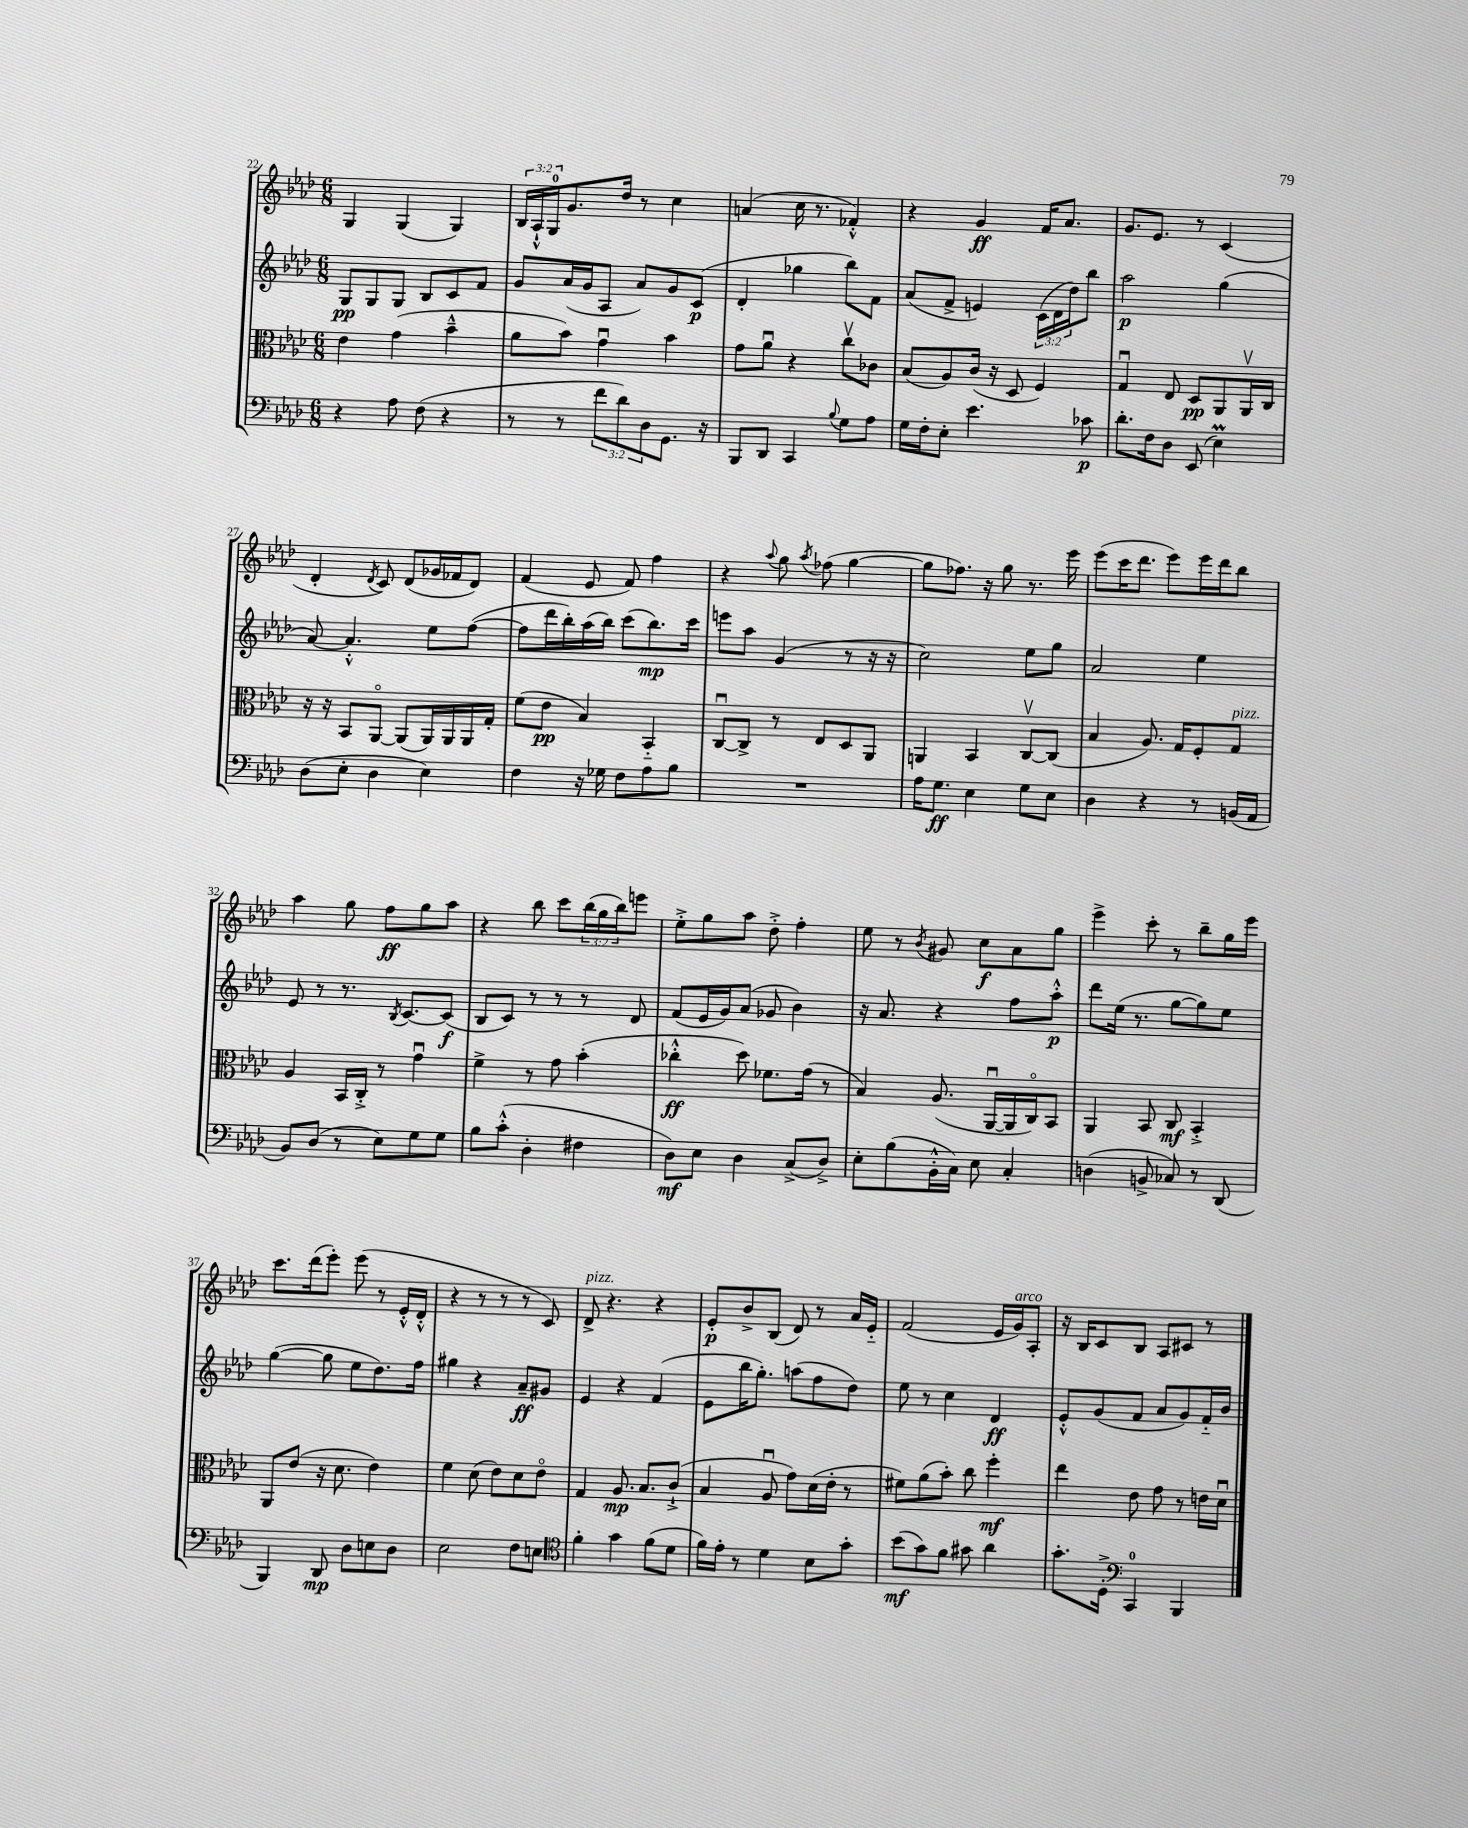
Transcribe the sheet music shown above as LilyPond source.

<<
\new StaffGroup <<
\new Staff = "s0" {
    \clef treble \key aes \major \numericTimeSignature \time 6/8 \override Staff.TupletNumber.text = #tuplet-number::calc-fraction-text
    g4 g4( g4) |
    \tuplet 3/2 { bes16 aes16-!-^ g16-0 } g'8. des''16 r8 c''4 |
    a'4( c''16 r8. fes'4-.-^) |
    r4 g'4\ff f'16 aes'8. |
    g'8. ees'8. r8 c'4( |
    des'4-. \acciaccatura { des'8 } c'8) des'8( ges'16 fes'16 des'8) |
    f'4( ees'8 f'8) f''4 |
    r4 \appoggiatura { aes''8 } g''8 \acciaccatura { aes''8 } fes''8( g''4~ |
    g''8 fes''8.) r16 g''8 r8. ees'''16 |
    ees'''8( c'''16 des'''8. ees'''8) ees'''16 des'''16 bes''8 |
    aes''4 g''8 f''8\ff g''8 aes''8 |
    r4 bes''8 c'''8 \tuplet 3/2 { bes''16( g''16 bes''16) } e'''8 |
    ees''8-.-> g''8 aes''8 des''8-.-> f''4-. |
    ees''8 r8 \acciaccatura { bes'8 } gis'8 c''8\f aes'8 g''8 |
    ees'''4-> c'''8-. r8 bes''8-- g''16 ees'''16 |
    c'''8. des'''16( ees'''8-.) ees'''8( r8 ees'16-.-^ des'16-.-^ |
    r4 r8 r8 r8 c'8) |
    des'8->^\markup { \italic "pizz." } r4. r4 |
    ees'8-.\p bes'8-> bes8( des'8) r8 aes'16 ees'16-_ |
    f'2( ees'16 g'16^\markup { \italic "arco" }) aes8-. |
    r16 bes16 c'8 bes8 aes8 cis'8 r8 \bar "|." |
}
\new Staff = "s1" {
    \clef treble \key aes \major \numericTimeSignature \time 6/8 \override Staff.TupletNumber.text = #tuplet-number::calc-fraction-text
    g8\pp g8 g8 bes8 c'8 f'8 |
    g'8 aes'16( g'16 aes8 aes'8) g'8 c'8\p( |
    des'4-. ges''4 bes''8) f'8 |
    aes'8( f'8-> e'4) \tuplet 3/2 { c'16( des'16 des''16) } bes''8 |
    aes''2\p g''4( |
    aes'8~) aes'4.-.-^ ees''8 f''8~( |
    f''8 des'''16 bes''16-.) aes''16( bes''16) c'''8( bes''8.\mp) c'''16 |
    e'''8 aes''8 g'4( r8 r16 r16 |
    c''2) ees''8 g''8 |
    aes'2 ees''4 |
    ees'8 r8 r8. \acciaccatura { bes8 } c'8.~ c'8\f( |
    bes8 c'8) r8 r8 r8 des'8 |
    f'8( ees'16 g'16) aes'8( ges'8 bes'4) |
    r16 aes'8. r4 f''8 aes''8-.-^\p |
    des'''8 ees''16( r8. g''8~ g''8) ees''8 |
    g''4~( g''8 ees''8 des''8.) f''16 |
    gis''4 r4 aes'8--\ff gis'8 |
    ees'4 r4 f'4( |
    ees'8 bes''16 g''8.-.) a''8( f''8 des''8) |
    ees''8 r8 c''4 des'4\ff |
    ees'8-.-^ g'8( f'8 aes'8 g'8) f'16-_ bes'16 \bar "|." |
}
\new Staff = "s2" {
    \clef alto \key aes \major \numericTimeSignature \time 6/8
    ees'4 g'4( bes'4---^ |
    aes'8 bes'8) g'4\downbow bes'4 |
    g'8 aes'8\downbow r4 c''8\upbow ces'8 |
    bes8( aes8) c'16( r16 des8 f4) |
    g4\downbow ees8 des8\pp aes,8 aes,16\upbow c16 |
    r16 r16 bes,8 aes,8~\flageolet aes,8( aes,16) aes,16 aes,16 g16-. |
    f'8( ees'8\pp bes4) bes,4-_ |
    c8~\downbow c8-> r8 ees8 des8 aes,8 |
    a,4 bes,4 c8~\upbow c8( |
    bes4 aes8.) g16 f8-. g8^\markup { \italic "pizz." } |
    aes4 bes,16 c16-.-> r8 g'4\downbow |
    f'4-> r8 g'8 bes'4-.( |
    ces''4-.-^\ff des''8) fes'8. g'16( r8 |
    bes4) aes8.( aes,16~\downbow aes,16 c16\flageolet) bes,8 |
    aes,4 bes,8 c8\mf bes,4-.-> |
    aes,8 ees'8( r16 des'8. ees'4) |
    f'4 des'8( ees'8) des'8 ees'8\flageolet |
    g4 aes8.\mp bes8. c'8-!->( |
    bes4 aes8\downbow g'8) des'16( ees'16-. r8 |
    fis'8) aes'8( bes'8-.) c''8 f''4-.\mf |
    ees''4 ees'8 g'8 r8 e'16 des'16\downbow \bar "|." |
}
\new Staff = "s3" {
    \clef bass \key aes \major \numericTimeSignature \time 6/8 \override Staff.TupletNumber.text = #tuplet-number::calc-fraction-text
    r4 aes8 f8( r4 |
    r8 r8 \tuplet 3/2 { f'8 des'8) des8 } g,8. r16 |
    bes,,8 des,8 c,4 \appoggiatura { bes8 } g8 aes8 |
    g16 f16-. ees8-. ees'4. ces'8\p |
    des'8.-. f16 des8 ees,8( ees4\prall) |
    des8( ees8-. des4 ees4) |
    f4 r16 ges16 f8 aes8 bes8 |
    R2. |
    aes16 g8.\ff ees4 g8 ees8 |
    des4 r4 r8 b,16( aes,16 |
    bes,8) des8( r8 ees8) g8 g8 |
    bes8 c'8-.-^( des4-. fis4 |
    des8\mf) ees8 des4 c8->( des8->) |
    ees8-. bes8( bes,16-.-^ c16) ees8 c4-. |
    d4( b,8-> ces8) r8 des,8( |
    bes,,4) des,8\mp des8 e8 des8 |
    ees2 f8 e8 |
    \clef tenor f'4-. g'4 f'8( des'8 |
    f'16) ees'16-. r8 des'4 bes8 g'8-. |
    bes'8\mf( g'8) f'8 gis'8 aes'4 |
    g'8.-. des16-.-> \clef bass c,4-0 bes,,4 \bar "|." |
}
>>
>>
\layout { \context { \Score currentBarNumber = #22 } }
